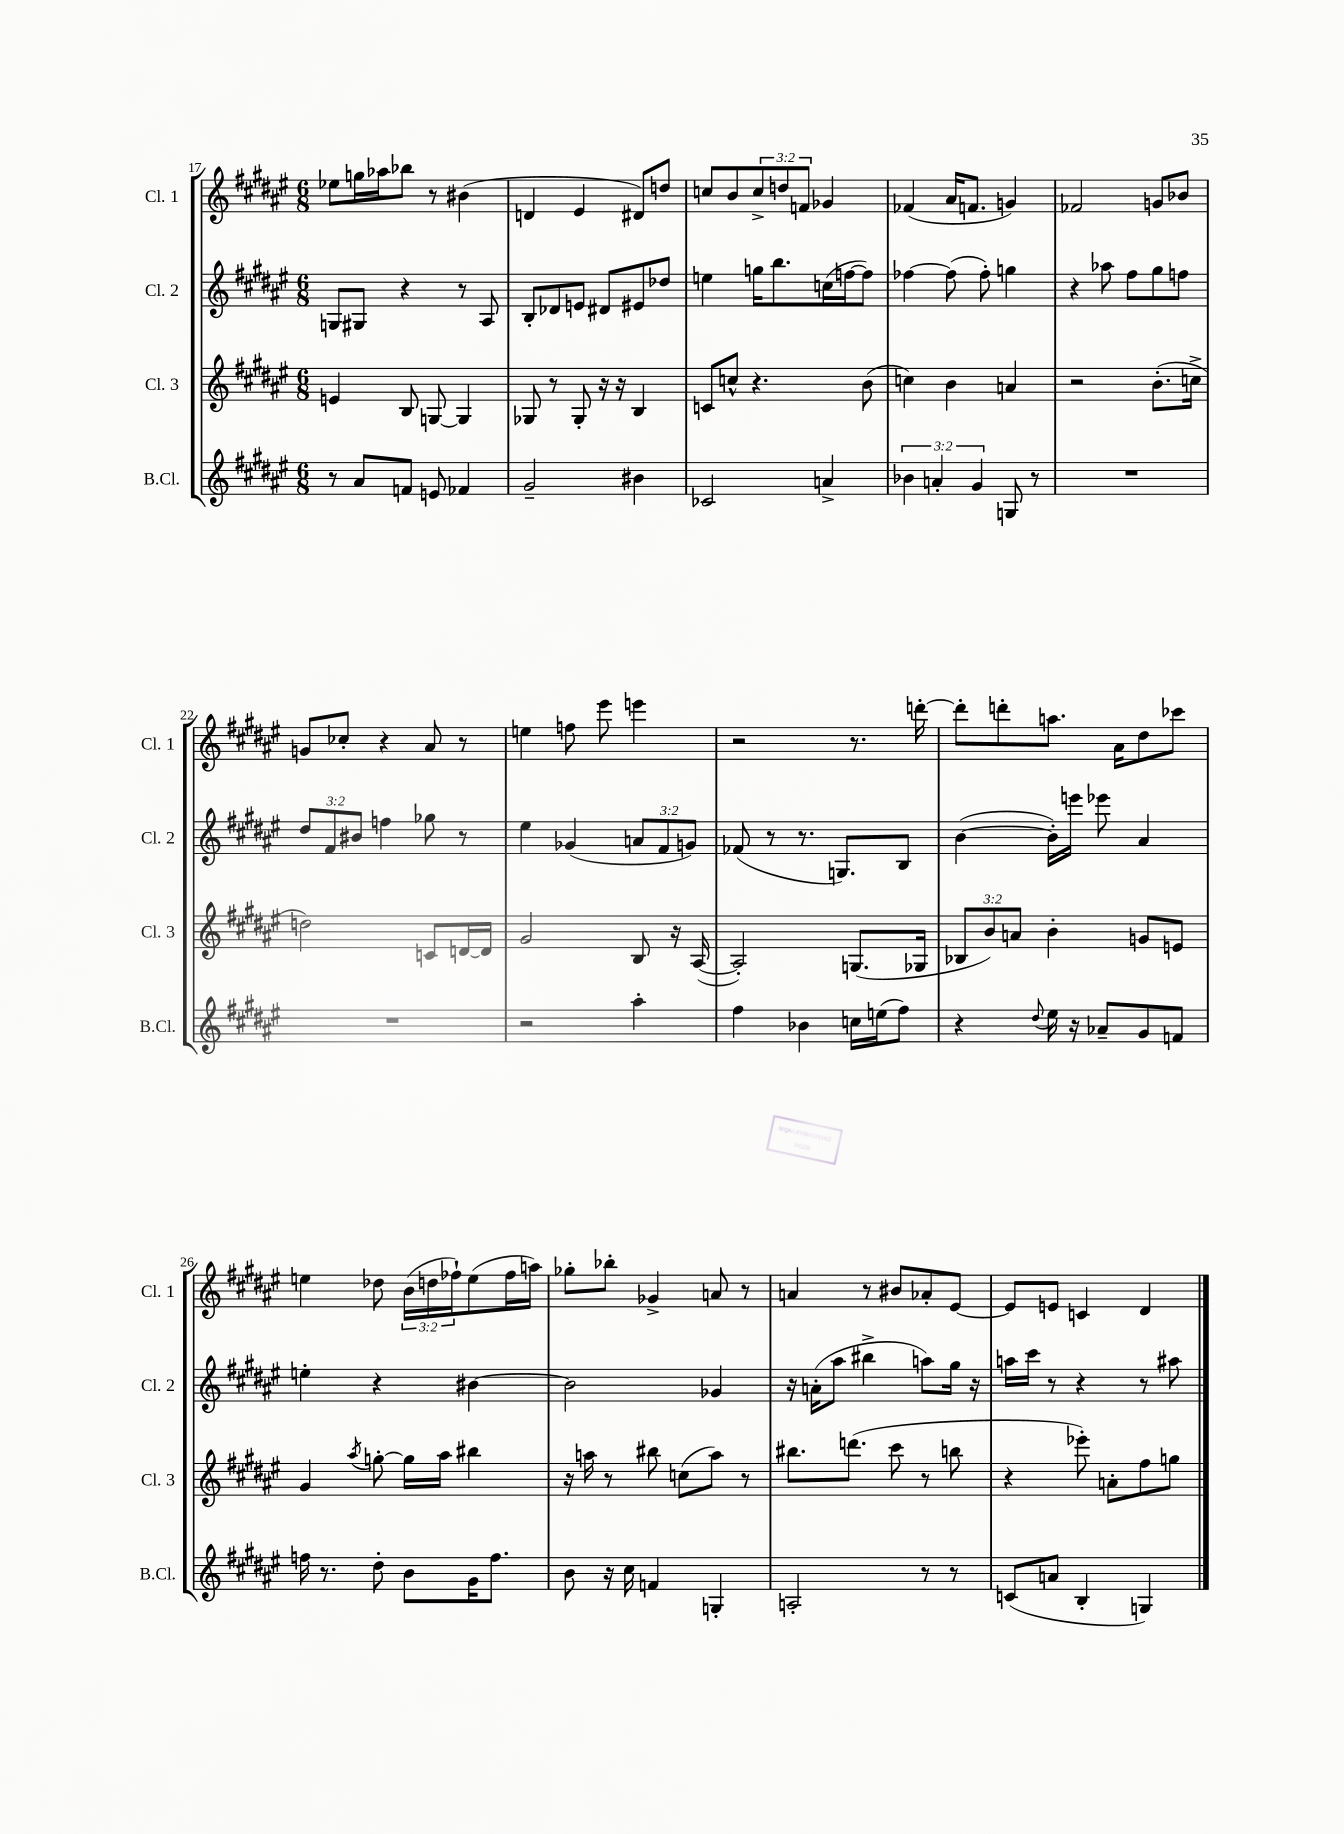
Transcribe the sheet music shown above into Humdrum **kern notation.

**kern	**kern	**kern	**kern
*part4	*part3	*part2	*part1
*staff4	*staff3	*staff2	*staff1
*I"B.Cl.	*I"Cl. 3	*I"Cl. 2	*I"Cl. 1
*I'B.Cl.	*I'Cl. 3	*I'Cl. 2	*I'Cl. 1
*clefG2	*clefG2	*clefG2	*clefG2
*k[f#c#g#d#a#e#]	*k[f#c#g#d#a#e#]	*k[f#c#g#d#a#e#]	*k[f#c#g#d#a#e#]
*M6/8	*M6/8	*M6/8	*M6/8
=17	=17	=17	=17
8r	4en/	8Gn/L	8ee-X\L
8a#/L	.	8G#X/J	16ggn\L
.	.	.	16aa-X\J
8fn/J	8B/	4r	8bb-X\J
8en/	[8Gn/	.	8r
4f-X/	4G/]	8r	(4b#X\
.	.	8A#/	.
=18	=18	=18	=18
2g#~/	8G-X/	8B'/L	4dn/
.	8r	8d-X/	.
.	8G-'/	8en/J	4e#/
.	16r	8d#X/L	.
.	16r	.	.
4b#X\	4B/	8e#X/	8d#X/L)
.	.	8dd-X/J	8ddn/J
=19	=19	=19	=19
2c-X/	8cn/L	4een\	8ccn/L
.	8ccn^^/J	.	8b/
.	4.r	16ggn\KL	12cc^/
.	.	8.bb\	.
.	.	.	12ddn/
.	.	.	12fn/J
4an^/	.	(16ccn\L	4g-X/
.	.	[16ffn\J	.
.	(8b\	8ff\J])	.
=20	=20	=20	=20
6b-X\	4ccn\)	[4ff-X\	(4f-X/
6an'/	.	.	.
.	4b\	(8ff-\]	16a#/KL
.	.	.	8.fn/J
6g#/	.	.	.
.	.	8ff-'\)	.
8Gn/	4an/	4ggn\	4gn/)
8r	.	.	.
=21	=21	=21	=21
2.r	2r	4r	2f-X/
.	.	8aa-X\	.
.	.	8ff#\L	.
.	(8.b'\L	8gg#\	8gn/L
.	.	8ffn\J	8b-X/J
.	16ccn^\Jk	.	.
!!LO:LB:g=z
=22	=22	=22	=22
2.r	2ddn\)	12dd#/L	8gn/L
.	.	12f#/	.
.	.	.	8cc-X'/J
.	.	12b#X/J	.
.	.	4ffn\	4r
.	8cn/L	8gg-X\	8a#/
.	[16dn/L	8r	8r
.	16d/JJ]	.	.
=23	=23	=23	=23
2r	2g#/	4ee#\	4een\
.	.	(4g-X/	8ffn\
.	.	.	8eee#\
4aa#'\	8B/	12an/L	4eeen\
.	.	12f#/	.
.	16r	.	.
.	.	12gn/J)	.
.	([16A#/	.	.
=24	=24	=24	=24
4ff#\	2A#'/])	(8f-X/	2r
.	.	8r	.
4b-X\	.	8.r	.
.	.	8.Gn/L)	.
16ccn\LL	(8.Gn/L	.	8.r
(16een\J	.	.	.
8ff#\J)	.	8B/J	.
.	16G-X/Jk	.	[16dddn'\
=25	=25	=25	=25
4r	12B-X/L	([4b\	8ddd'\L]
.	12b/)	.	.
.	.	.	8dddn'\
.	12an/J	.	.
8qqdd#/	.	.	.
16ee#\	4b'\	16b'\LL])	8.aan\J
16r	.	16eeen\JJ	.
8a-X~/L	.	8eee-X\	.
.	.	.	16a#\KL
8g#/	8gn/L	4a#/	8dd#\
8fn/J	8en/J	.	8ccc-X\J
!!LO:LB:g=z
=26	=26	=26	=26
16ffn\	4g#/	4een'\	4een\
8.r	.	.	.
.	8qaa#/	.	.
8dd#'\	[8ggn'\	4r	8dd-X\
8b\L	16gg\LL]	.	(24b\LL
.	.	.	24ddn\
.	16aa#\JJ	.	.
.	.	.	24ff-X`\J)
16g#\K	4bb#X\	[4b#X\	(8ee\
8.ff\J	.	.	.
.	.	.	16ff-\L
.	.	.	16aan\JJ)
=27	=27	=27	=27
8b\	16r	2b#\]	8gg-X'\L
.	16aan\	.	.
16r	8r	.	8bb-X'\J
16cc#\	.	.	.
4fn/	8bb#X\	.	4g-X^/
.	(8ccn\L	.	.
4Gn'/	8aa\J)	4g-X/	8an/
.	8r	.	8r
=28	=28	=28	=28
2An'/	8.bb#X\L	16r	4an/
.	.	(16an'\KL	.
.	.	8aa#\J	.
.	(8.dddn\J	.	.
.	.	4bb#X^\	8r
.	8ccc#\	.	8b#X/L
8r	8r	8aan\L)	8a-X'/
8r	8bbn\	16gg#\Jk	[8e#/J
.	.	16r	.
=29	=29	=29	=29
(8cn/L	4r	16aan\LL	8e#/L]
.	.	16ccc#\JJ	.
8an/J	.	8r	8en/J
4B'/	8eee-X'\)	4r	4cn/
.	8an'\L	.	.
4Gn/)	8ff#\	8r	4d#/
.	8ggn\J	8aa#X\	.
==	==	==	==
*-	*-	*-	*-
